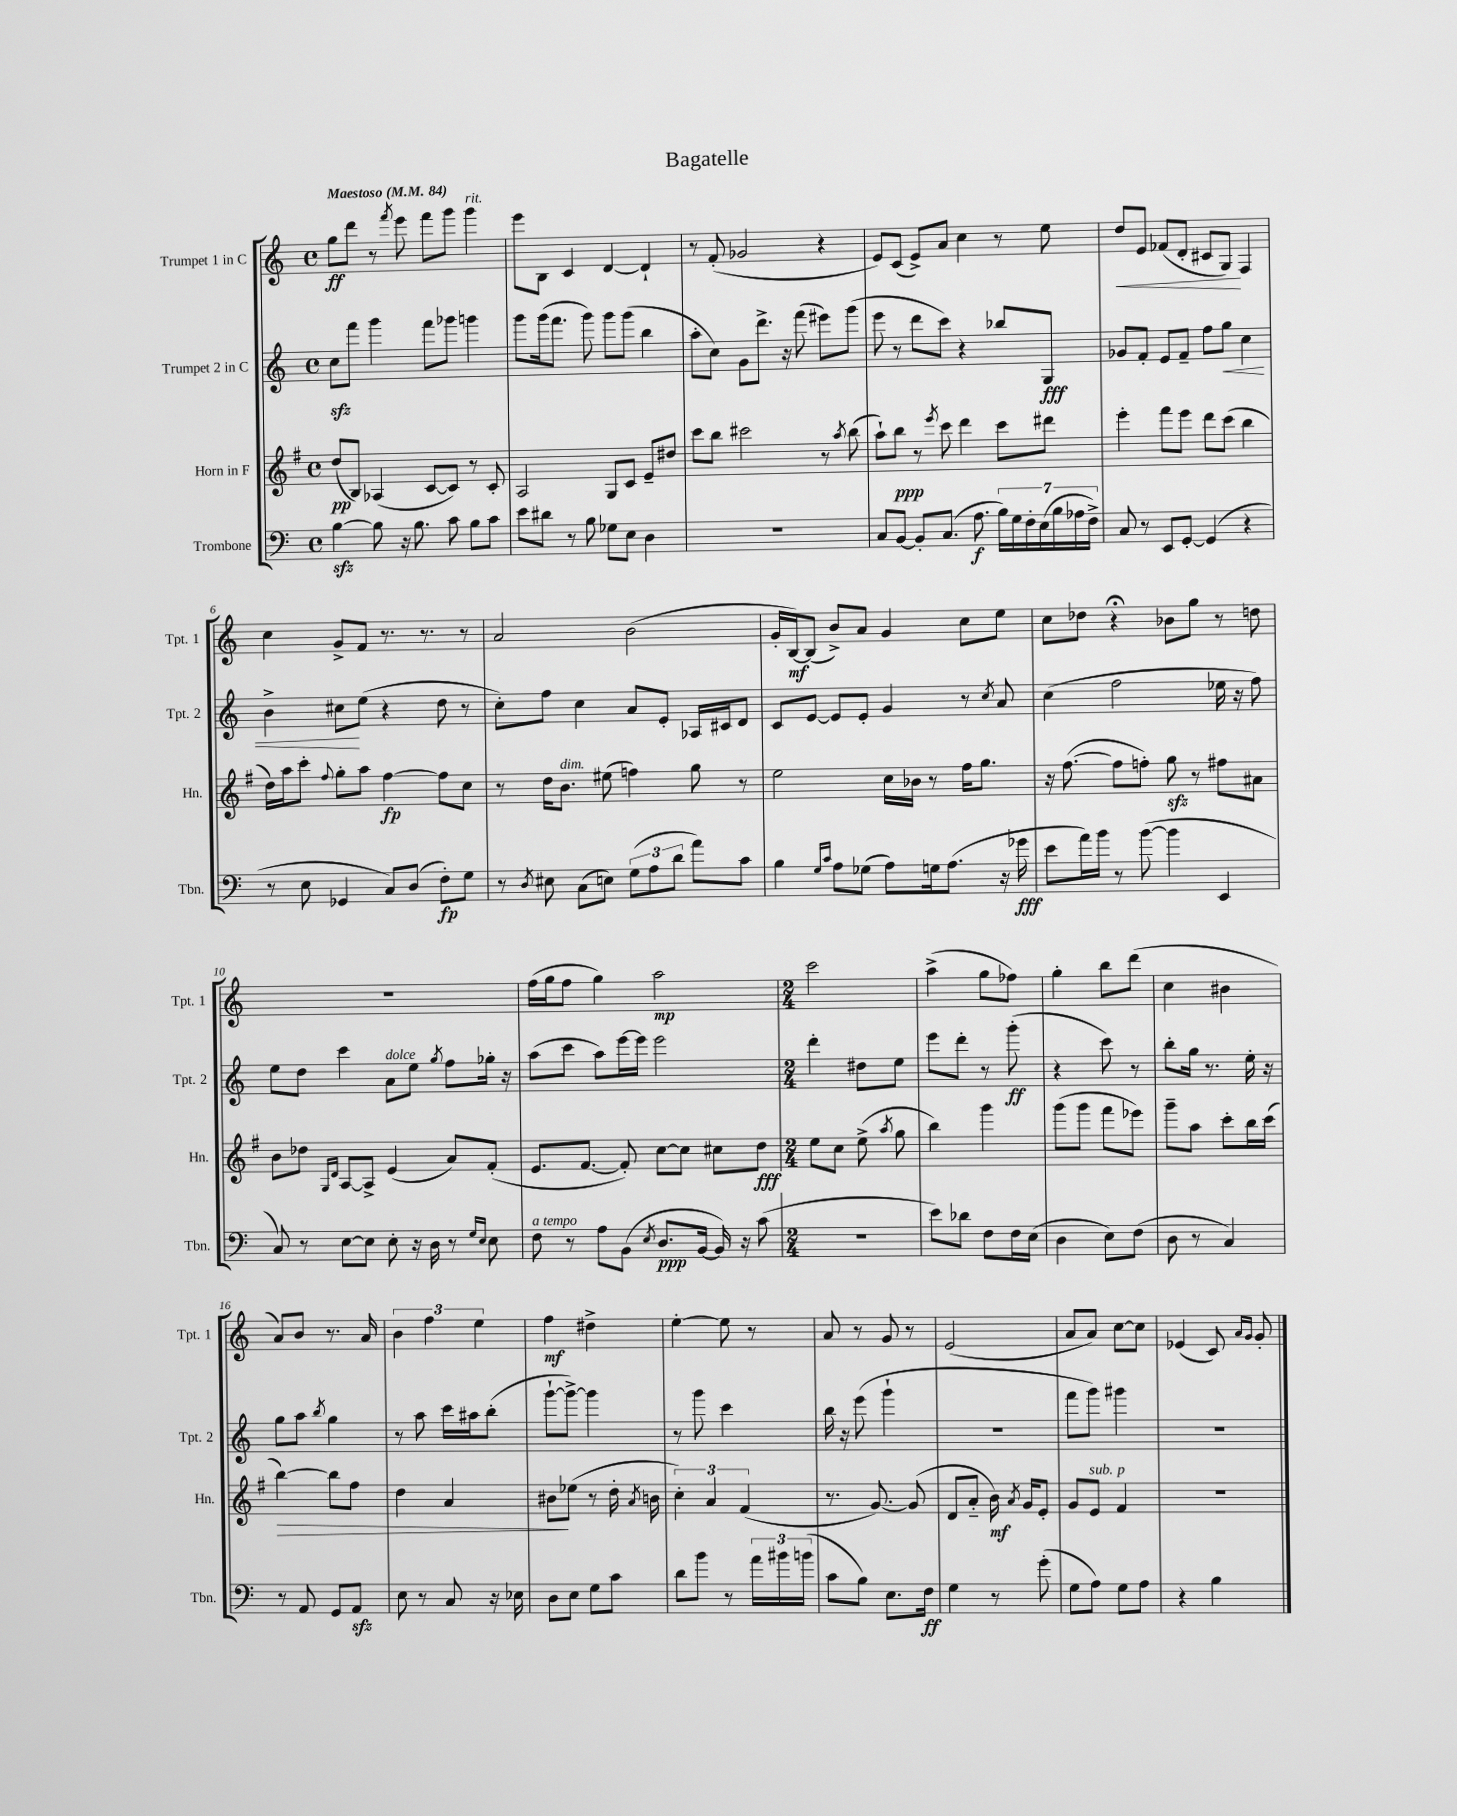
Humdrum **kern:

**kern	**dynam	**kern	**dynam	**kern	**dynam	**kern	**dynam
*part4	*part4	*part3	*part3	*part2	*part2	*part1	*part1
*staff4	*staff4	*staff3	*staff3	*staff2	*staff2	*staff1	*staff1
*I"Trombone	*	*I"Horn in F	*	*I"Trumpet 2 in C	*	*I"Trumpet 1 in C	*
*I'Tbn.	*	*I'Hn.	*	*I'Tpt. 2	*	*I'Tpt. 1	*
*clefF4	*	*clefG2	*	*clefG2	*	*clefG2	*
*k[]	*	*k[f#]	*	*k[]	*	*k[]	*
*M4/4	*	*M4/4	*	*M4/4	*	*M4/4	*
*met(c)	*	*met(c)	*	*met(c)	*	*met(c)	*
*MM84	*	*MM84	*	*MM84	*	*MM84	*
=1	=1	=1	=1	=1	=1	=1	=1
!	!	!	!	!	!	!LO:TX:a:B:t=Maestoso	!
[4Bzz\	.	(8dd/L	pp	8cczz\L	.	8gg\L	ff
.	.	8B/J)	.	8fff\J	.	8ddd\J	.
8B\]	.	(4A-X/	.	4ggg\	.	8r	.
.	.	.	.	.	.	8qfff/	.
16r	.	.	.	.	.	8eee\	.
8.B\	.	.	.	.	.	.	.
.	.	[8c/L	.	8fff\L	.	8fff\L	.
8c\	.	8c/J])	.	8ggg-X\J	.	8ggg\J	.
!	!	!	!	!	!	!LO:TX:a:i:t=rit.	!
8B\L	.	8r	.	4gggn\	.	4ggg\	.
8c\J	.	8c'/	.	.	.	.	.
=2	=2	=2	=2	=2	=2	=2	=2
8e\L	.	2A/	.	8ggg\L	.	8eee\L	.
8d#X\J	.	.	.	(16ggg\k	.	8B\J	.
.	.	.	.	8.fff\J	.	.	.
8r	.	.	.	.	.	4c/	.
8B\	.	.	.	8ggg\)	.	.	.
8G-X\L	.	8G/L	.	8ggg\L	.	[4d/	.
8E\J	.	8c/J	.	(8ggg\J	.	.	.
4D\	.	8e~/L	.	4bb\	.	4d`/]	.
.	.	8dd#X/J	.	.	.	.	.
=3	=3	=3	=3	=3	=3	=3	=3
1r	.	8ccc\L	.	8aa'\L	.	8r	.
.	.	8bb\J	.	8cc\J)	.	(8f'/	.
.	.	2ccc#X\	.	8g\L	.	2g-X/	.
.	.	.	.	8.ddd^\J	.	.	.
.	.	.	.	16r	.	.	.
.	.	.	.	(8fff\	.	.	.
.	.	8r	.	8eee#X\L)	.	4r	.
.	.	8qaa/	.	.	.	.	.
.	.	(8bb\	.	(8ggg\J	.	.	.
=4	=4	=4	=4	=4	=4	=4	=4
8C/L	.	8aa`\L)	.	8eee\	.	8e/L)	.
[8BB/J	.	8bb\J	ppp	8r	.	(8c/J	.
8BB'/L]	.	8r	.	8ddd\L	.	8e^/L)	.
.	.	8qeee/	.	.	.	.	.
(8.C/J	.	8ccc\	.	8ccc\J)	.	8a/J	.
.	.	4ddd\	.	4r	.	4cc\	.
8.A\	f	.	.	.	.	.	.
28B\LL)	.	8ccc\L	.	8bb-X/L	.	8r	.
28G\	.	.	.	.	.	.	.
28F'\	.	.	.	.	.	.	.
(28E\	.	.	.	.	.	.	.
.	.	8ddd#X\J	.	8G/J	fff	8ee\	.
28B\	.	.	.	.	.	.	.
28A-X\	.	.	.	.	.	.	.
28F^\JJ)	.	.	.	.	.	.	.
=5	=5	=5	=5	=5	=5	=5	=5
!	!	!	!	!	!	!	!LO:HP:b
8C/	.	4eee'\	.	8g-X/L	.	8dd/L	<
8r	.	.	.	8f'/J	.	8e/J	.
8EE/L	.	8fff#\L	.	8e/L	.	(8f-X/L	.
[8GG'/J	.	8eee\J	.	8f~/J	.	8d'/J	.
(4GG/]	.	8ddd\L	.	8ff\L	.	8c#X/L	.
!	!	!	!	!	!LO:HP:b	!	!
.	.	(8ccc\J	.	8gg\J	<	8G/J)	.
4r	.	4bb\	.	4cc\	.	4F/	[
!!LO:LB:g=z
=6	=6	=6	=6	=6	=6	=6	=6
8r	.	16dd\LL)	.	4b^\	.	4cc\	.
.	.	16aa\J	.	.	.	.	.
8E\	.	8ccc'\J	.	.	.	.	.
.	.	8qqff#/	.	.	.	.	.
4GG-X/	.	8gg'\L	.	8cc#X\L	.	8g^/L	.
.	.	8aa\J	.	(8ee\J	[	8f/J	.
8C/L)	.	[4ff#\	fp	4r	.	8.r	.
(8D/J	.	.	.	.	.	.	.
.	.	.	.	.	.	8.r	.
8F'\L)	fp	8ff#\L]	.	8dd\	.	.	.
8G\J	.	8cc\J	.	8r	.	8r	.
=7	=7	=7	=7	=7	=7	=7	=7
8r	.	8r	.	8cc'\L)	.	2a/	.
8qD/	.	.	.	.	.	.	.
8E#X\	.	16dd\KL	.	8ff\J	.	.	.
!	!	!LO:TX:a:i:t=dim.	!	!	!	!	!
.	.	8.b\J	.	.	.	.	.
(8C\L	.	.	.	4cc\	.	.	.
8En\J)	.	(8ee#X\	.	.	.	.	.
(12G\L	.	4ffn\)	.	8a/L	.	(2b\	.
12A\	.	.	.	.	.	.	.
.	.	.	.	8e'/J	.	.	.
12d\J	.	.	.	.	.	.	.
8a\L)	.	8gg\	.	16A-X/LL	.	.	.
.	.	.	.	16c#X/J	.	.	.
8c\J	.	8r	.	8d/J	.	.	.
=8	=8	=8	=8	=8	=8	=8	=8
4B\	.	2ee\	.	8c/L	.	16g'/LL	.
.	.	.	.	.	.	[16B/J)	mf
.	.	.	.	[8e/J	.	(8B/J]	.
16qqG/LL	.	.	.	.	.	.	.
16qqc/JJ	.	.	.	.	.	.	.
8A\L	.	.	.	8e/L]	.	8b^/L)	.
(8G-X\J	.	.	.	8e'/J	.	8a/J	.
8A\L)	.	16cc\LL	.	4g/	.	4g/	.
.	.	16b-X\JJ	.	.	.	.	.
16Gn\k	.	8r	.	.	.	.	.
(8.A\J	.	.	.	.	.	.	.
.	.	16ff#\KL	.	8r	.	8cc\L	.
.	.	8.gg\J	.	.	.	.	.
.	.	.	.	8qcc/	.	.	.
16r	.	.	.	8a/	.	8ee\J	.
16g-X\	fff	.	.	.	.	.	.
=9	=9	=9	=9	=9	=9	=9	=9
8e\L	.	16r	.	(4cc\	.	8cc\L	.
.	.	([8.ff#\	.	.	.	.	.
16a\L)	.	.	.	.	.	8dd-X\J	.
16b\JJ	.	.	.	.	.	.	.
8r	.	8ff#\L]	.	2ff\	.	4r;<	.
([8b\	.	8ffn'\J)	.	.	.	.	.
4b\]	.	8ggzz\	.	.	.	8b-X\L	.
.	.	8r	.	.	.	8gg\J	.
4EE/	.	8ff#X\L	.	16ee-X\	.	8r	.
.	.	.	.	16r	.	.	.
.	.	8a#X\J	.	8ff\)	.	8ddn\	.
!!LO:LB:g=z
=10	=10	=10	=10	=10	=10	=10	=10
8C/)	.	8b\L	.	8ee\L	.	1r	.
8r	.	8dd-X\J	.	8dd\J	.	.	.
.	.	16qqG/LL	.	.	.	.	.
.	.	16qqd/JJ	.	.	.	.	.
[8E\L	.	[8A/L	.	4ccc\	.	.	.
8E\J]	.	8A^/J]	.	.	.	.	.
!	!	!	!	!LO:TX:a:i:t=dolce	!	!	!
8E'\	.	(4e/	.	8a\L	.	.	.
16r	.	.	.	8ee\J	.	.	.
16D\	.	.	.	.	.	.	.
.	.	.	.	8qgg/	.	.	.
8r	.	8a/L)	.	8ff\L	.	.	.
16qqG/LL	.	.	.	.	.	.	.
16qqE/JJ	.	.	.	.	.	.	.
8E\	.	(8f#'/J	.	16gg-X'\Jk	.	.	.
.	.	.	.	16r	.	.	.
=11	=11	=11	=11	=11	=11	=11	=11
!LO:TX:a:i:t=a tempo	!	!	!	!	!	!	!
8F\	.	8.e/L	.	(8aa\L	.	(16ff\LL	.
.	.	.	.	.	.	16gg\J	.
8r	.	.	.	8ccc\J	.	8ff\J	.
.	.	[8.f#/J	.	.	.	.	.
8A\L	.	.	.	8aa\L)	.	4gg\)	.
(8BB\J	.	8f#'/])	.	[16eee\L	.	.	.
.	.	.	.	16eee\JJ]	.	.	.
8qE/	.	.	.	.	.	.	.
8.D/L	ppp	[8cc\L	.	2eee\	.	2aa\	mp
.	.	8cc\J]	.	.	.	.	.
[16BB/Jk	.	.	.	.	.	.	.
16BB/])	.	8cc#X\L	.	.	.	.	.
16r	.	.	.	.	.	.	.
(8c\	.	8dd\J	fff	.	.	.	.
=12	=12	=12	=12	=12	=12	=12	=12
*M2/4	*	*M2/4	*	*M2/4	*	*M2/4	*
2r	.	8ee\L	.	4ddd'\	.	2ccc\	.
.	.	8cc\J	.	.	.	.	.
.	.	(8ee^\	.	8dd#X\L	.	.	.
.	.	8qaa/	.	.	.	.	.
.	.	8gg\	.	8ee\J	.	.	.
=13	=13	=13	=13	=13	=13	=13	=13
8e\L)	.	4bb\)	.	8eee\L	.	(4aa^\	.
8d-X\J	.	.	.	8ddd'\J	.	.	.
8F\L	.	4ggg\	.	8r	.	8gg\L	.
16F\L	.	.	.	(8ggg'\	ff	8ff-X\J)	.
(16E\JJ	.	.	.	.	.	.	.
=14	=14	=14	=14	=14	=14	=14	=14
4D\	.	(8ggg\L	.	4r	.	4gg'\	.
.	.	8ggg\J	.	.	.	.	.
8E\L)	.	8fff#\L	.	8ccc\)	.	8bb\L	.
(8F\J	.	8eee-X\J)	.	8r	.	(8ddd\J	.
=15	=15	=15	=15	=15	=15	=15	=15
8D\	.	8ggg~\L	.	8bb'\L	.	4cc\	.
8r	.	8aa\J	.	16gg\Jk	.	.	.
.	.	.	.	8.r	.	.	.
4C/)	.	8ccc'\L	.	.	.	4b#X\	.
.	.	16bb\L	.	16ee'\	.	.	.
.	.	(16ccc\JJ	.	16r	.	.	.
!!LO:LB:g=z
=16	=16	=16	=16	=16	=16	=16	=16
!	!	!	!LO:HP:b	!	!	!	!
8r	.	[4bb\)	>	8gg\L	.	8a/L)	.
8AA/	.	.	.	8aa\J	.	8b/J	.
.	.	.	.	8qbb/	.	.	.
8GG/L	.	8bb\L]	.	4gg\	.	8.r	.
8AAzz/J	.	8ff#\J	.	.	.	.	.
.	.	.	.	.	.	16a/	.
=17	=17	=17	=17	=17	=17	=17	=17
8E\	.	4dd\	.	8r	.	6b\	.
8r	.	.	.	8aa\	.	.	.
.	.	.	.	.	.	6ff\	.
8C/	.	4a/	.	16ccc\LL	.	.	.
.	.	.	.	16aa#X\J	.	.	.
.	.	.	.	.	.	6ee\	.
16r	.	.	.	(8bb'\J	.	.	.
16E-X\	.	.	.	.	.	.	.
=18	=18	=18	=18	=18	=18	=18	=18
8D\L	.	8b#X\L	.	[8ggg`\L	.	4ff\	mf
8E\J	.	(8ee-X\J	]	8ggg^\J_)	.	.	.
8G\L	.	8r	.	4ggg\]	.	4dd#X^\	.
8c\J	.	16dd'\	.	.	.	.	.
.	.	8qa/	.	.	.	.	.
.	.	16bn\	.	.	.	.	.
=19	=19	=19	=19	=19	=19	=19	=19
8d\L	.	6cc'\)	.	8r	.	[4ee'\	.
8b\J	.	.	.	8ggg\	.	.	.
.	.	6a/	.	.	.	.	.
8r	.	.	.	4ccc\	.	8ee\]	.
.	.	(6f#/	.	.	.	.	.
24a\LL	.	.	.	.	.	8r	.
24b#X\	.	.	.	.	.	.	.
(24bn\JJ	.	.	.	.	.	.	.
=20	=20	=20	=20	=20	=20	=20	=20
8c\L	.	8.r	.	16bb\	.	8a/	.
.	.	.	.	16r	.	.	.
8B\J)	.	.	.	(8eee\	.	8r	.
.	.	[8.g/)	.	.	.	.	.
8.E\L	.	.	.	4ggg`\	.	8g/	.
.	.	(8g/]	.	.	.	8r	.
16F\Jk	ff	.	.	.	.	.	.
=21	=21	=21	=21	=21	=21	=21	=21
4G\	.	8d/L	.	2r	.	(2e/	.
.	.	8a/J	.	.	.	.	.
8r	.	16b\)	mf	.	.	.	.
.	.	8qa/	.	.	.	.	.
.	.	16g/KL	.	.	.	.	.
(8g'\	.	8e'/J	.	.	.	.	.
=22	=22	=22	=22	=22	=22	=22	=22
8G\L	.	8g/L	.	8fff\L	.	8a/L	.
!	!	!LO:TX:a:i:t=sub. p	!	!	!	!	!
8A\J)	.	8e/J	.	8ggg\J)	.	8a/J)	.
8G\L	.	4f#/	.	4ggg#X\	.	[8cc\L	.
8A\J	.	.	.	.	.	8cc\J]	.
=23	=23	=23	=23	=23	=23	=23	=23
4r	.	2r	.	2r	.	(4e-X/	.
4B\	.	.	.	.	.	8c/)	.
.	.	.	.	.	.	16qqa/LL	.
.	.	.	.	.	.	16qqg/JJ	.
.	.	.	.	.	.	8g'/	.
==	==	==	==	==	==	==	==
*-	*-	*-	*-	*-	*-	*-	*-
